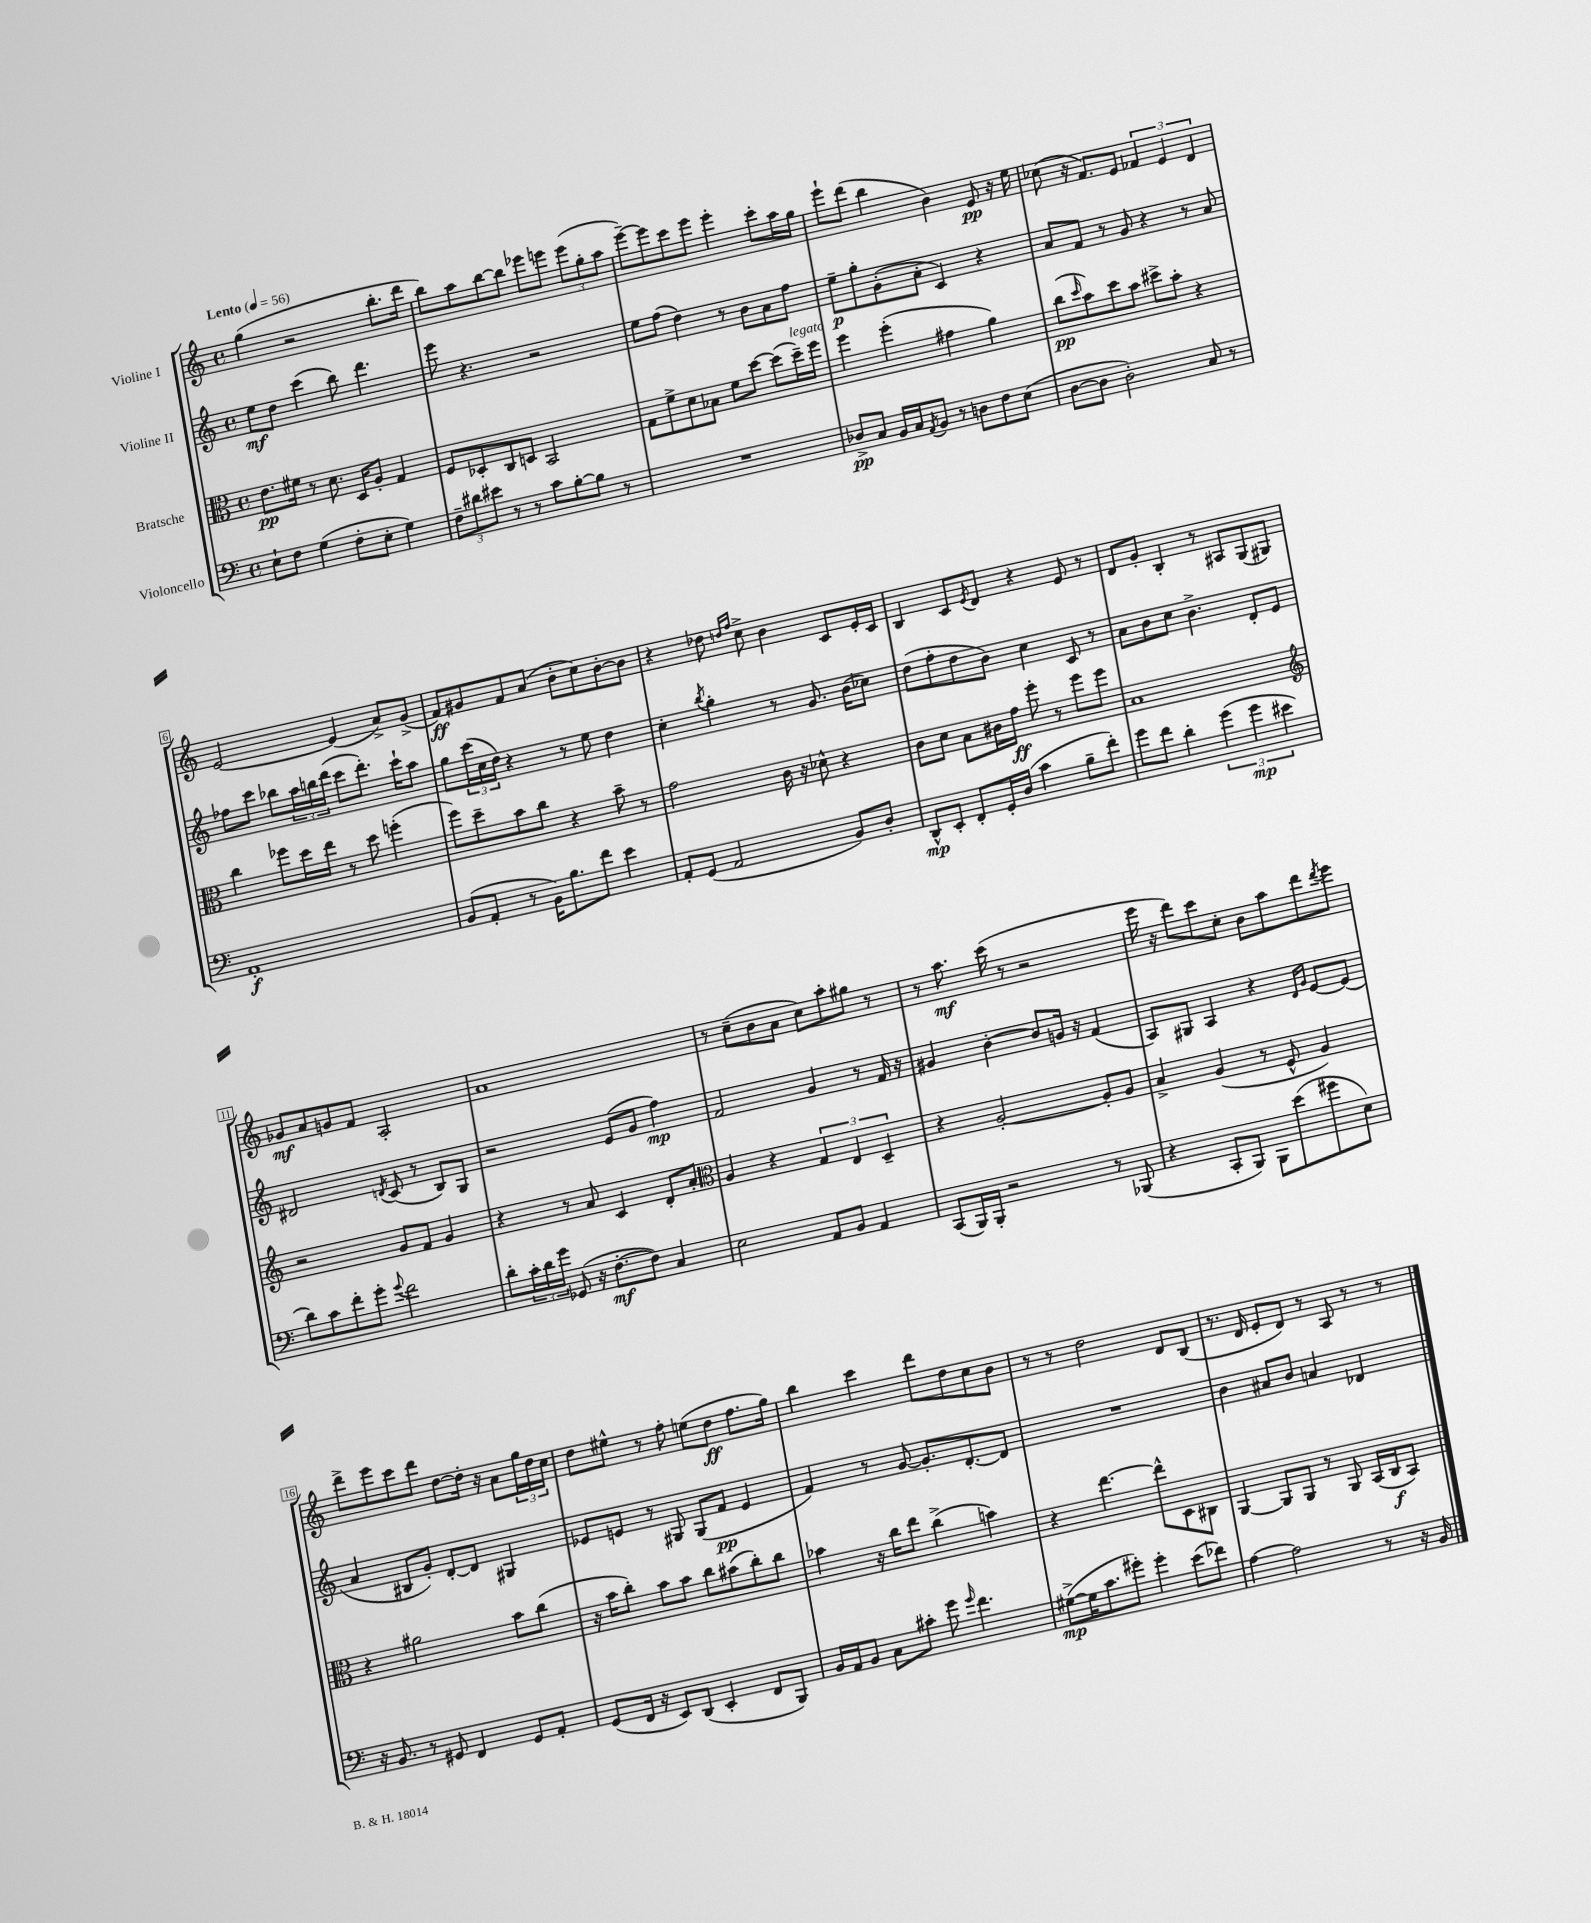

**kern	**kern	**kern	**kern
*staff4	*staff3	*staff2	*staff1
*clefF4	*clefC3	*clefG2	*clefG2
*k[]	*k[]	*k[]	*k[]
*M4/4	*M4/4	*M4/4	*M4/4
*met(c)	*met(c)	*met(c)	*met(c)
*MM56	*MM56	*MM56	*MM56
8E`	8.e	8ee	(4gg
8F	.	8dd	.
.	16f#	.	.
(4G	8r	(4ccc	2r
.	8.d	.	.
8F'	.	8bb)	.
.	16D	.	.
8E'	8A'	4.ddd	.
4G)	4G	.	8.bb'
.	.	.	16ddd
=	=	=	=
12F~	8F	8eee	8bb)
12d#	.	.	.
.	8D-'	4.r	8aa
12e#	.	.	.
8r	8C	.	[8bb
8r	8D	.	8bb]
8c	2BB	2r	8eee-
[8B'	.	.	8eee
8B]	.	.	(12eee
.	.	.	12gg'
8r	.	.	.
.	.	.	12aa
=	=	=	=
1r	8G	8ee	[8eee~)
.	8f^	(8ff	8eee]
.	8d	4dd)	8ccc
.	8B-	.	8eee
.	8f	8r	4eee'
.	[8dd	8b	.
.	(8dd]	8a	8ccc'
.	16dd~)	8ff	16aa
.	16ff	.	16gg
=	=	=	=
8D-^	4ff	8ee~	8eee`
8C	.	8gg'	(8ddd
16BB	(4ff'	(8g'	4bb
16C	.	.	.
8qAA	.	.	.
8BB	.	8a'	.
8r	4g#	4c)	4b)
8D	.	.	.
8F	4a)	4r	8e
(8E	.	.	16r
.	.	.	16ee
=	=	=	=
[8D	(8cc	8a	(8cc-
.	16qqdd	.	.
8D]	8b)	8f	16r
.	.	.	8.f)
2D')	8dd	8r	.
.	8b	8g	8e
.	8dd#^	4r	6f-
.	8b'	.	.
.	.	.	6e
8C	4r	8r	.
.	.	.	6d
8r	.	8a	.
=	=	=	=
1AA'	4cc	8ff-	[2e
.	.	8ccc	.
.	8ff-	8bb-	.
.	16dd	24aa	.
.	.	24bb	.
.	16ee	.	.
.	.	(24ddd	.
.	8r	8ccc	(4e]
.	8dd	8.ddd')	.
.	(4ff'	.	8a^)
.	.	16ccc`	.
.	.	8aa	(8g^
=	=	=	=
(8BB	8ff)	8gg	8f)
8AA'	8dd~	(24ccc	8g#
.	.	24cc	.
.	.	24dd)	.
8r	8b	4r	8f
16BB)	8cc	.	(8a
8.B	.	.	.
.	4r	8r	8b'
8f	.	8ee	8cc)
4e	8b~	4dd	[8b'
.	8r	.	8b]
=	=	=	=
8AA'	2g	4cc'	4r
(8GG	.	.	.
.	.	8qbb	.
2AA	.	4gg'	8dd-
.	.	.	16qqdd
.	.	.	16qqff
.	.	.	8cc^
.	16c	8r	4b
.	16r	.	.
.	8d-^^	8.g	.
8BB)	4r	.	8c
.	.	(16b	.
8D'	.	8cc-)	16e'
.	.	.	16c
=	=	=	=
8DD^^	8c	(8dd	4B
8EE'	8d	8ff'	.
8FF'	8B	8dd	8c
.	.	.	8qe
16GG'	16c#	8b)	8d
(16D	16g	.	.
4c	8ff'	4cc	4r
.	8r	.	.
8B~	8ff	8c	8e
8f')	8ff	8r	8r
=	=	=	=
8g	1B	8a	8d
8f	.	8b	8g'
4d'	.	8cc	4B'
.	.	4.b^	.
(6g	.	.	8r
.	.	.	8A#
6g	.	.	.
.	.	8d'	(8G
6e#	.	.	.
.	.	8e	8G#)
=	=	=	=
*	*clefG2	*	*
8d)	2r	2d#	8g-
8c	.	.	8a
8f'	.	.	8g
8g'	.	.	8f
8qqg	.	8qd	.
2f	8g	(8c	2A'
.	8f	8r	.
.	4g	8B)	.
.	.	8G	.
=	=	=	=
8d'	4r	2r	1a
24c'	.	.	.
24d	.	.	.
24g	.	.	.
(8GG-	8r	.	.
16r	8a	.	.
[8.F'	.	.	.
.	4c	(8e	.
8F])	.	8g	.
4C	8d'	4ff)	.
.	8a'	.	.
=	=	=	=
*	*clefC3	*	*
2E	4A	2f	8r
.	.	.	(8cc~
.	4r	.	8b
.	.	.	8a
8AA	6G	4g	8cc)
8BB	.	.	8aa'
.	6E	.	.
4AA	.	8r	8gg#
.	6D~	.	.
.	.	16f	8r
.	.	16r	.
=	=	=	=
(8CC	4r	4g#	8r
16BBB)	.	.	8.aa
16BBB'	.	.	.
2r	[2A'	[4b'	.
.	.	.	(16ccc
.	.	.	8r
.	.	8b]	2r
.	.	16g	.
.	.	16r	.
8r	8A']	(4f	.
(8BBB-	8A	.	.
=	=	=	=
4r	4B^	8A)	16eee
.	.	.	16r
.	.	8G#	8ddd)
8CC'	(4A	4A	8ccc
8BBB)	.	.	8cc'
8BBB	8r	4r	8b
(8e	8F^^	.	8aa
.	.	16qqd	.
.	.	16qqg	.
8g#	4A)	[8e	8ddd
.	.	.	8qddd
8E)	.	(8e]	8eee
=	=	=	=
16r	4r	4a	8ddd^
8.BB	.	.	.
.	.	.	8eee
8r	2a#	8B#	8ccc
8GG#	.	8g')	8ddd
4FF	.	[8d'	[8dd
.	.	8d]	16dd']
.	.	.	16r
8GG#	8b	4G#	8a
8AA'	(8cc	.	24gg
.	.	.	24dd
.	.	.	24cc
=	=	=	=
(8GG	16r	8e-	8dd
.	16b	.	.
16FF	8cc')	8e	8ee#^^
16r	.	.	.
8EE)	8b	8r	8r
(8DD	8b	8G#	8ff'
4EE'	8cc	(8G#	(8ee
.	(8b#	8f	8dd
8FF	8cc')	4e	8.ff
8BBB)	8cc	.	.
.	.	.	16gg)
=	=	=	=
16BB	4b-	4f)	4bb
16AA	.	.	.
8BB	.	.	.
8C	16r	8r	4ccc
.	16cc	.	.
8c#'	8ee	[8g	.
8g	(4cc^	8.g']	8ddd
16qqg	.	.	.
4.f	.	.	8dd
.	.	[8.d'	.
.	4b)	.	8cc
.	.	8d]	8b
=	=	=	=
([8G#^	4r	1r	8r
16G#]	.	.	8r
8.c	.	.	.
.	[4.ee	.	2dd
8g#')	.	.	.
4g#'	.	.	.
.	8ee^^]	.	.
(8e	8D	.	8d
8f-)	8C#	.	(8B
=	=	=	=
[4A	[4AA	4b	8.r
.	.	.	16d
2A]	8AA]	8a#	8e'
.	8AA	8b	8d)
.	8r	4a	8r
.	8AA	.	8A
8r	(16BB	4d-	8r
.	16C	.	.
16r	8BB)	.	8r
16BB	.	.	.
==	==	==	==
*-	*-	*-	*-
